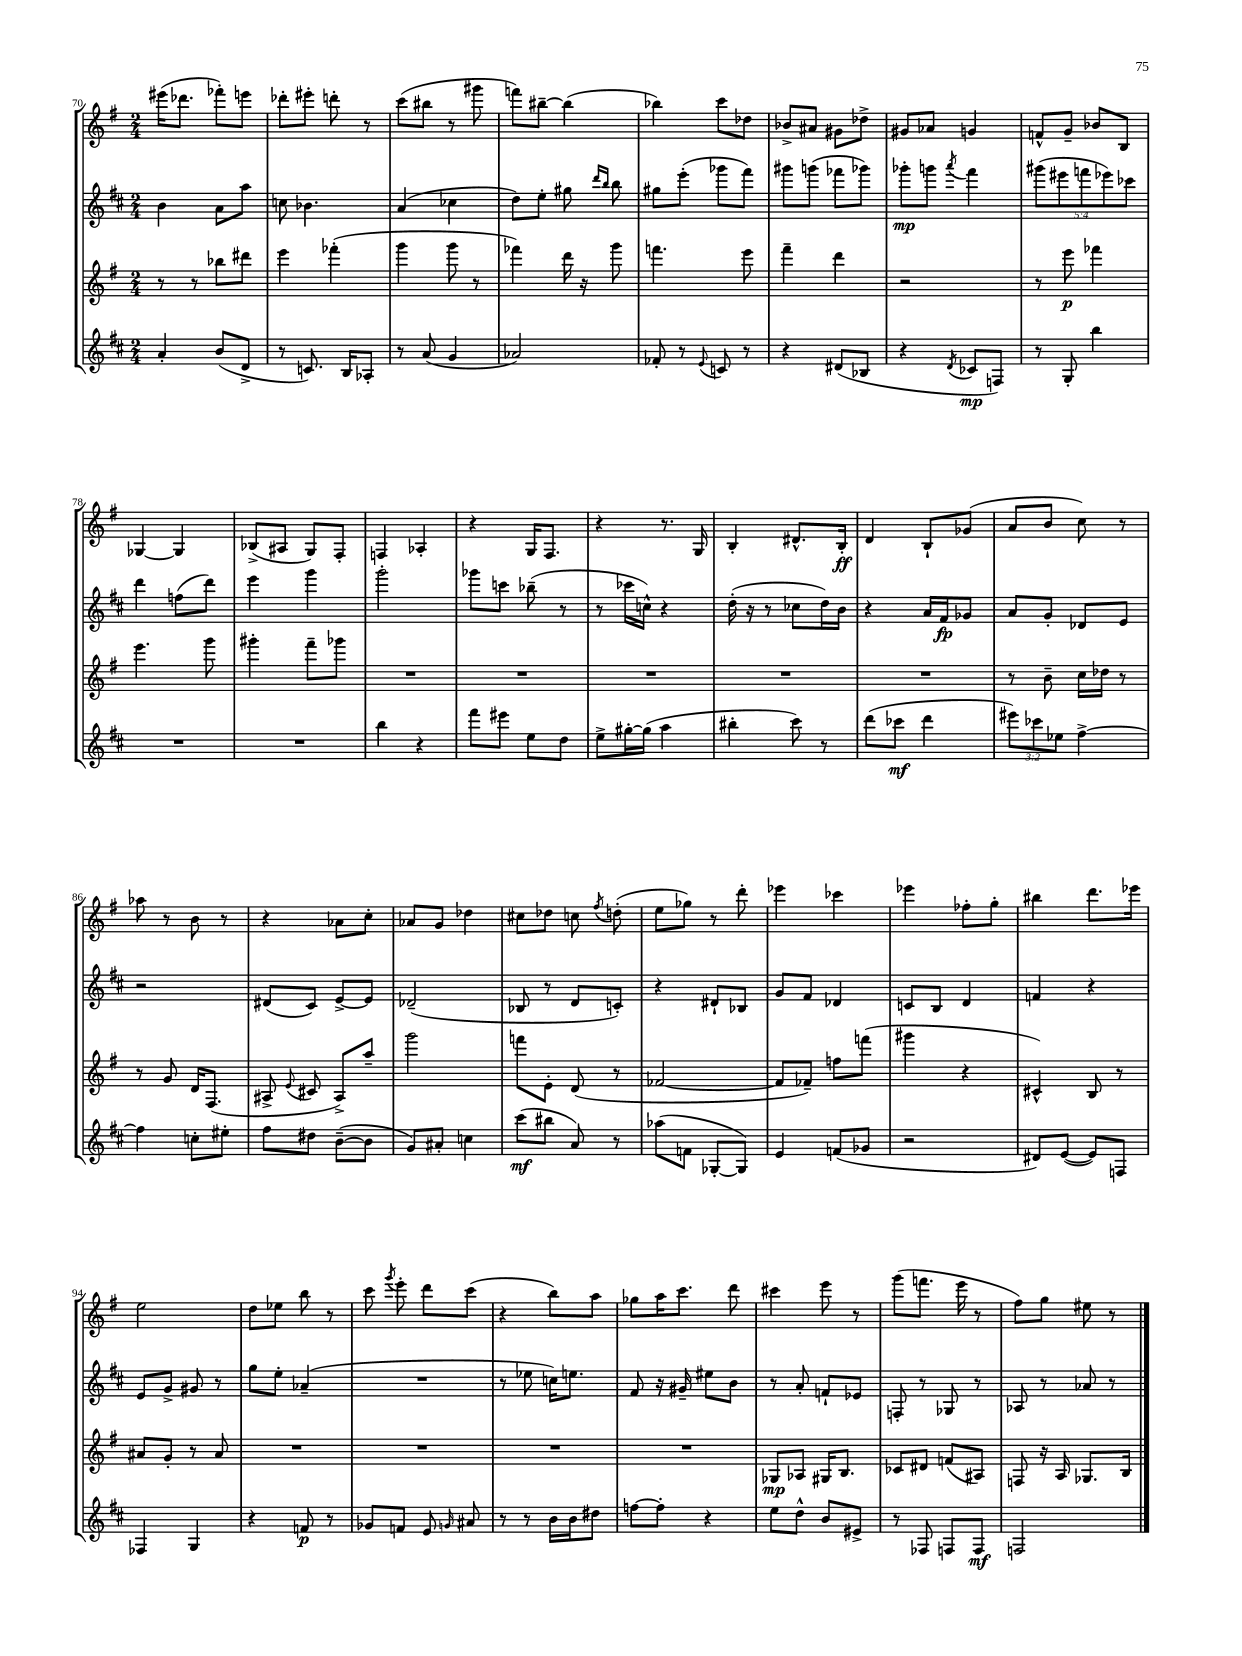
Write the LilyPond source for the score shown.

<<
\new StaffGroup <<
\new Staff = "s0" {
    \clef treble \key g \major \numericTimeSignature \time 2/4
    \autoBeamOff eis'''16[( des'''8.] fes'''8[-.) e'''8] |
    des'''8[-. eis'''8]-. d'''8-. r8 |
    c'''8[( bis''8] r8 gis'''8 |
    f'''8[) bis''8]~-- bis''4( |
    bes''4) c'''8[ des''8] |
    bes'8[-> ais'8] gis'8[ des''8]-> |
    gis'8[ aes'8] g'4 |
    f'8[-^ g'8]-- bes'8[ b8] |
    ges4~ ges4 |
    bes8[->( ais8] g8[) fis8]-. |
    f4 aes4-. |
    r4 g16[ fis8.] |
    r4 r8. g16 |
    b4-. dis'8.[-^ b16]-.\ff |
    d'4 b8[-! ges'8]( |
    a'8[ b'8] c''8) r8 |
    aes''8 r8 b'8 r8 |
    r4 aes'8[ c''8]-. |
    aes'8[ g'8] des''4 |
    cis''8[ des''8] c''8 \acciaccatura { fis''8 } d''8-.( |
    e''8[ ges''8]) r8 d'''8-. |
    ees'''4 ces'''4 |
    ees'''4 fes''8[-. g''8]-. |
    bis''4 d'''8.[ ees'''16] |
    e''2 |
    d''8[ ees''8] b''8 r8 |
    c'''8 \acciaccatura { g'''8 } e'''8-. d'''8[ c'''8]( |
    r4 b''8[) a''8] |
    ges''8[ a''16 c'''8.] d'''8 |
    cis'''4 e'''8 r8 |
    g'''8[( f'''8.] e'''16 r8 |
    fis''8[) g''8] eis''8 r8 \bar "|." |
}
\new Staff = "s1" {
    \clef treble \key d \major \numericTimeSignature \time 2/4 \override Staff.TupletNumber.text = #tuplet-number::calc-fraction-text
    \autoBeamOff b'4 a'8[ a''8] |
    c''8 bes'4. |
    a'4( ces''4 |
    d''8[) e''8]-. gis''8 \grace { d'''16[ b''16] } b''8 |
    gis''8[ e'''8]-.( ges'''8[ fis'''8]) |
    gis'''8[ g'''8]( fes'''8[ ges'''8]) |
    ges'''8[-.\mp g'''8] \acciaccatura { a'''8 } fis'''4 |
    \tuplet 5/4 { gis'''8[( eis'''8 f'''8 ees'''8) ces'''8] } |
    d'''4 f''8[( d'''8]) |
    e'''4 g'''4 |
    g'''2-. |
    ges'''8[ c'''8] bes''8--( r8 |
    r8 ces'''16[ c''16]-^) r4 |
    d''16-.( r16 r8 ces''8[ d''16) b'16] |
    r4 a'16[ fis'16\fp ges'8] |
    a'8[ g'8]-. des'8[ e'8] |
    r2 |
    dis'8[( cis'8]) e'8[~-> e'8] |
    des'2--( |
    bes8 r8 d'8[ c'8]-.) |
    r4 dis'8[-! bes8] |
    g'8[ fis'8] des'4 |
    c'8[ b8] d'4 |
    f'4 r4 |
    e'8[ g'8]-> gis'8 r8 |
    g''8[ e''8]-. aes'4--( |
    R2 |
    r8 ees''8 c''16[) e''8.] |
    fis'8 r16 gis'16-- eis''8[ b'8] |
    r8 a'8-. f'8[-! ees'8] |
    f8-. r8 ges8 r8 |
    aes8 r8 aes'8 r8 \bar "|." |
}
\new Staff = "s2" {
    \clef treble \key g \major \numericTimeSignature \time 2/4
    \autoBeamOff r8 r8 bes''8[ dis'''8] |
    e'''4 fes'''4-.( |
    g'''4 g'''8 r8 |
    fes'''4) d'''16 r16 g'''8 |
    f'''4. e'''8 |
    fis'''4-- d'''4 |
    r2 |
    r8 e'''8\p fes'''4 |
    e'''4. g'''8 |
    gis'''4-. fis'''8[-- ges'''8] |
    R2 |
    R2 |
    R2 |
    R2 |
    R2 |
    r8 b'8-- c''16[ des''16] r8 |
    r8 g'8 d'16[ fis8.]( |
    ais8-> \appoggiatura { e'8 } cis'8 ais8[->) a''8]-- |
    g'''2 |
    f'''8[ e'8]-. d'8( r8 |
    fes'2~ |
    fes'8[ fes'8]--) f''8[ f'''8]( |
    gis'''4 r4 |
    cis'4-^) b8 r8 |
    ais'8[ g'8]-. r8 ais'8 |
    R2 |
    R2 |
    R2 |
    R2 |
    ges8[\mp aes8] gis16[ b8.] |
    ces'8[ dis'8] f'8[( ais8]) |
    f8 r16 a16 ges8.[ b16] \bar "|." |
}
\new Staff = "s3" {
    \clef treble \key d \major \numericTimeSignature \time 2/4 \override Staff.TupletNumber.text = #tuplet-number::calc-fraction-text
    \autoBeamOff a'4-. b'8[( d'8]-> |
    r8 c'8.) b16[ aes8]-. |
    r8 a'8( g'4 |
    aes'2) |
    fes'8-. r8 \appoggiatura { e'8 } c'8 r8 |
    r4 dis'8[( bes8] |
    r4 \acciaccatura { d'8 } ces'8[\mp f8]) |
    r8 g8-. b''4 |
    R2 |
    R2 |
    b''4 r4 |
    fis'''8[ eis'''8] e''8[ d''8] |
    e''8[-> gis''16~-. gis''16]( a''4 |
    bis''4-. cis'''8) r8 |
    d'''8[( ces'''8]\mf d'''4 |
    \tuplet 3/2 { eis'''8[) ces'''8 ees''8] } fis''4~-> |
    fis''4 c''8[-. eis''8]-. |
    fis''8[ dis''8] b'8[~--( b'8] |
    g'8[) ais'8]-. c''4 |
    cis'''8[\mf( bis''8] a'8) r8 |
    aes''8[( f'8] ges8[~-. ges8]) |
    e'4 f'8[( ges'8] |
    r2 |
    dis'8[) e'8]~( e'8[) f8] |
    fes4 g4 |
    r4 f'8\p r8 |
    ges'8[ f'8] e'8 \grace { g'16 } ais'8 |
    r8 r8 b'16[ b'16 dis''8] |
    f''8[~ f''8]-. r4 |
    e''8[ d''8]-^ b'8[ eis'8]-> |
    r8 fes8 f8[ f8]\mf |
    f2 \bar "|." |
}
>>
>>
\layout { \context { \Score currentBarNumber = #70 } }
